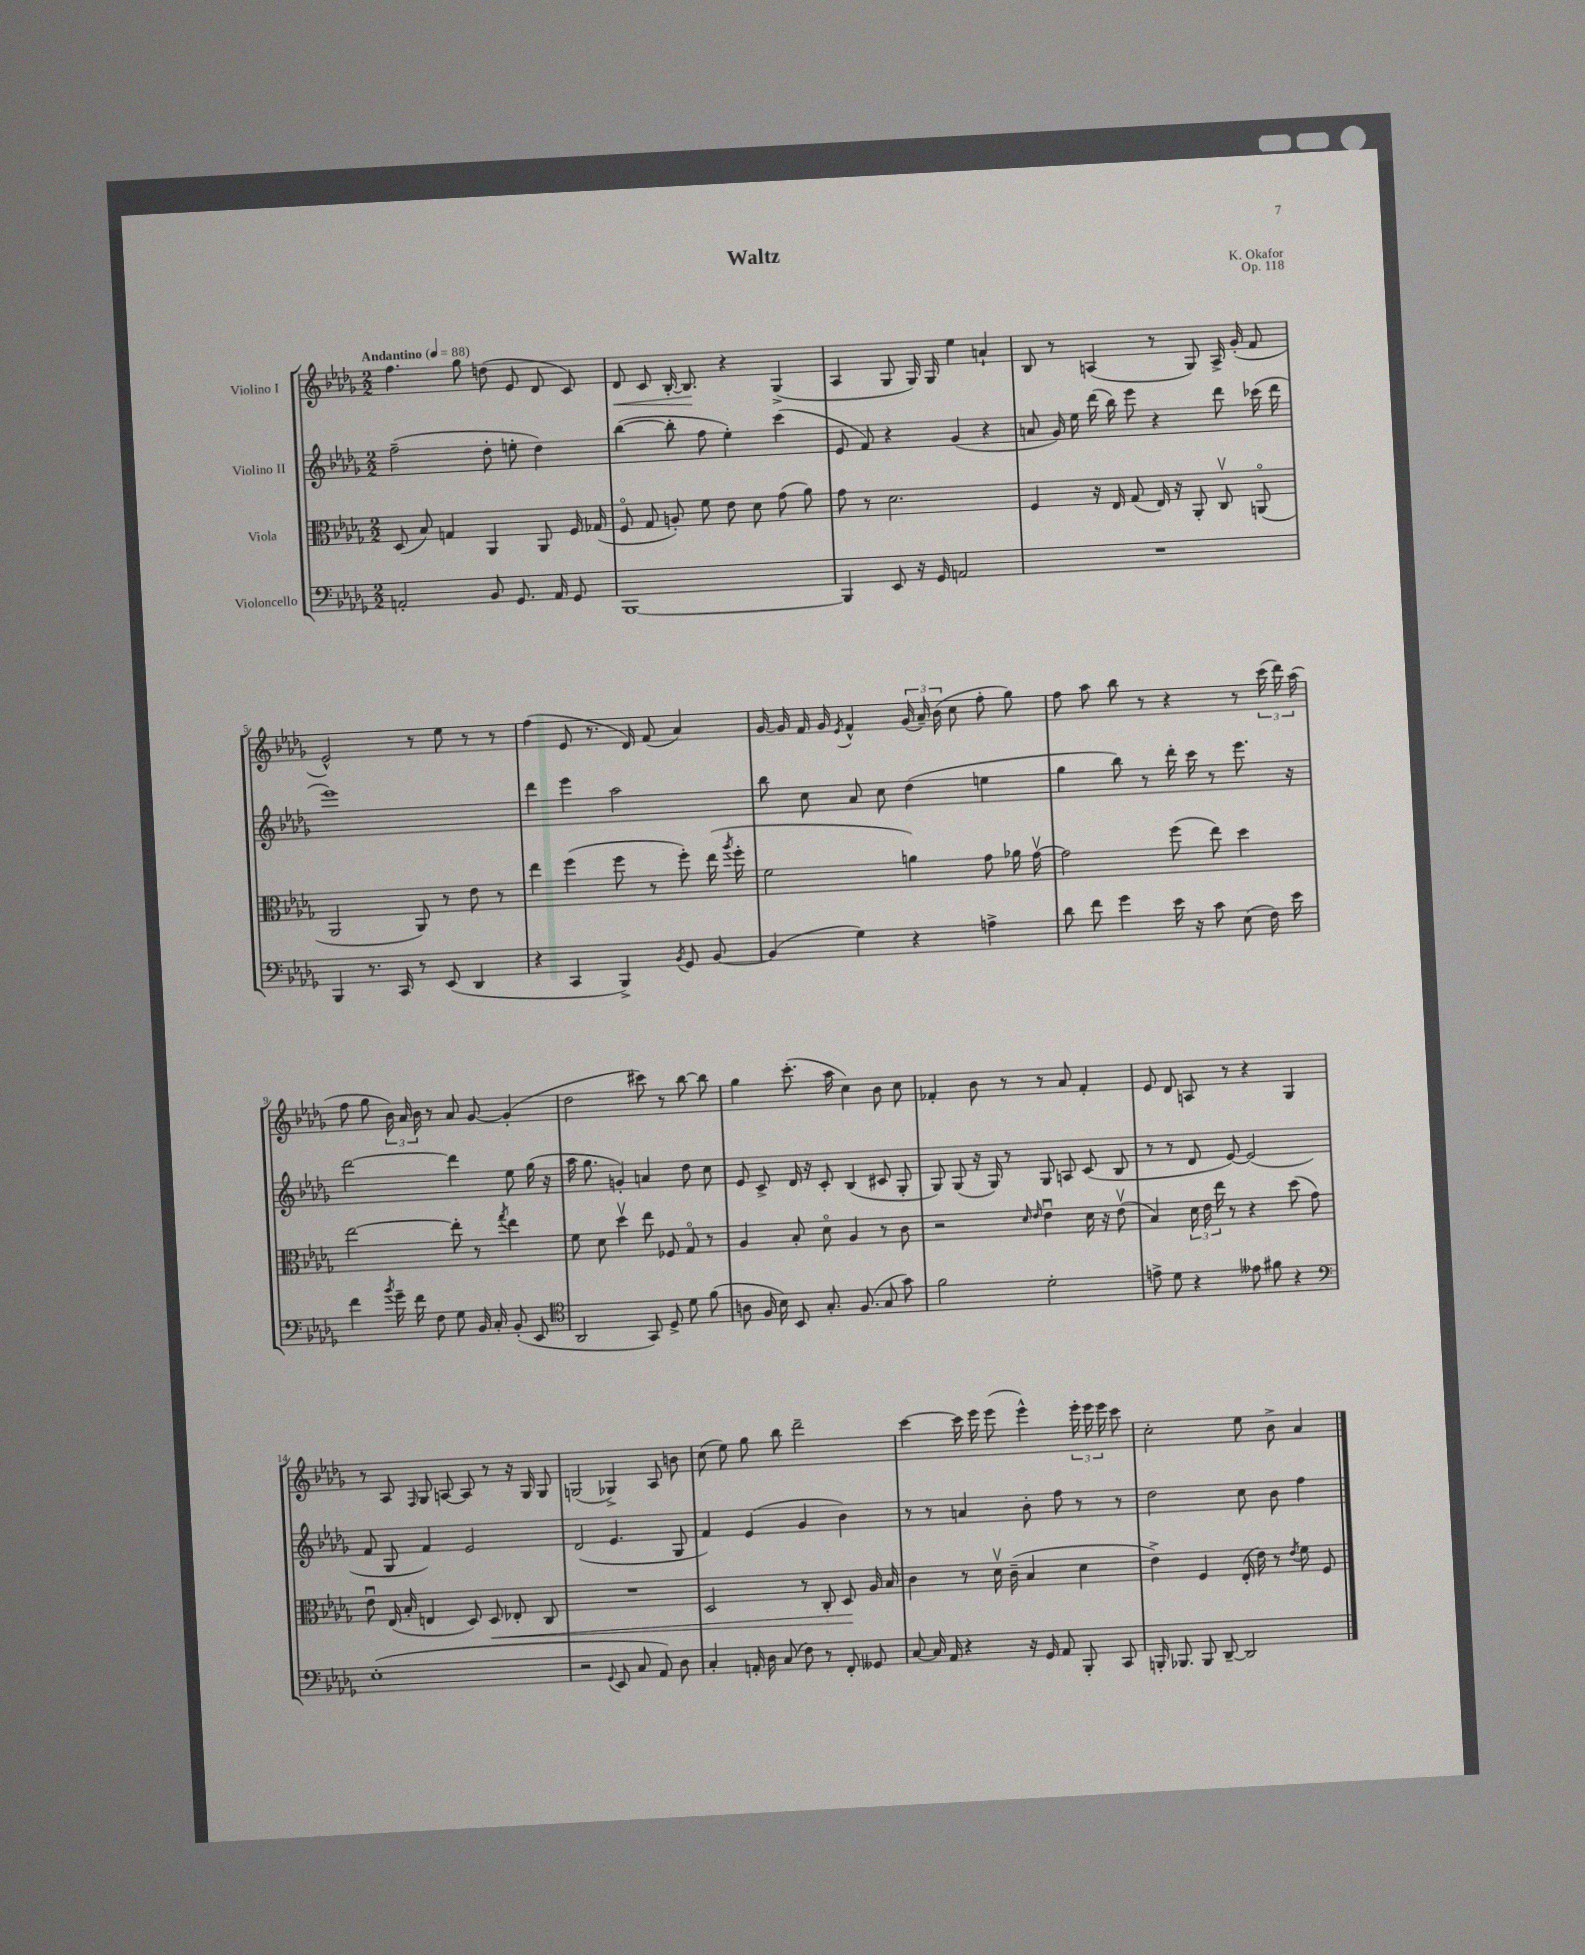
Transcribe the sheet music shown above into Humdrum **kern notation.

**kern	**kern	**dynam	**kern	**kern	**dynam
*part4	*part3	*part3	*part2	*part1	*part1
*staff4	*staff3	*staff3	*staff2	*staff1	*staff1
*I"Violoncello	*I"Viola	*	*I"Violino II	*I"Violino I	*
*clefF4	*clefC3	*	*clefG2	*clefG2	*
*k[b-e-a-d-g-]	*k[b-e-a-d-g-]	*	*k[b-e-a-d-g-]	*k[b-e-a-d-g-]	*
*M2/2	*M2/2	*	*M2/2	*M2/2	*
*MM88	*MM88	*	*MM88	*MM88	*
=1	=1	=1	=1	=1	=1
!	!	!	!	!LO:TX:a:B:t=Andantino	!
2AAn'/	(8D-/	.	(2ff~\	4.ff\	.
.	8B-/)	.	.	.	.
.	4Gn/	.	.	.	.
.	.	.	.	8gg-\	.
8BB-/	4AA-/	.	8dd-'\	(8ddn\	.
8.GG-/	.	.	8een'\	8e-/	.
.	8AA-/	.	4dd-\)	8d-/	.
16AA/	.	.	.	.	.
8GG-/	16F/	.	.	8c/)	.
.	(16G-X/	.	.	.	.
=2	=2	=2	=2	=2	=2
!	!	!	!	!	!LO:HP:b
[1BBB-	8F/	.	([4bb-\	8d-/	<
.	8G-/	.	.	8c/	.
.	8An'/)	.	8bb-'\]	[16B-'/	.
.	.	.	.	8.B-/]	.
.	8f\	.	8ff\	.	.
.	8e-\	.	4ee-'\)	4r	[
.	8d-\	.	.	.	.
.	(8g-\	.	(4ccc\	(4G-^/	.
.	8a-\)	.	.	.	.
=3	=3	=3	=3	=3	=3
4BBB-/]	8g-\	.	8e-/	4A-/	.
.	8r	.	8f/)	.	.
8EE-/	2.d-\	.	4r	8G-/	.
16r	.	.	.	16G-/)	.
16GG-/	.	.	.	16G-/	.
2AAn/	.	.	(4g-/	4ee-\	.
.	.	.	4r	4an`/	.
=4	=4	=4	=4	=4	=4
1r	4F/	.	8an/	8B-/	.
.	.	.	16g-/)	8r	.
.	.	.	16ee-\	.	.
.	16r	.	(16ddd-\	(4An/	.
.	16E-/	.	16bb-\)	.	.
.	(8G-/	.	8eee-\	.	.
.	16E-/)	.	4r	8r	.
.	16r	.	.	.	.
.	8AA-'/	.	.	8G-/)	.
.	8Cv/	.	8ddd-\	16A^/	.
.	.	.	.	(16g-'/	.
.	(8AAn/	.	(16ccc-X\	8f/	.
.	.	.	16ddd-\	.	.
!!LO:LB:g=z
=5	=5	=5	=5	=5	=5
4BBB-/	2AA-/	.	1eee-)	2e-^^/)	.
8.r	.	.	.	.	.
16CC/	.	.	.	.	.
8r	8AA-/)	.	.	8r	.
(8EE-/	8r	.	.	8ee-\	.
4DD-/	8e-\	.	.	8r	.
.	8r	.	.	8r	.
=6	=6	=6	=6	=6	=6
4r	4ee-\	.	4ddd-\	(4ff\	.
4CC/	(4ff\	.	4eee-\	8e-/	.
.	.	.	.	8.r	.
4BBB-^/)	8ff\	.	2aa-\	.	.
.	.	.	.	16d-/)	.
.	8r	.	.	(8f/	.
8qBB-/	.	.	.	.	.
8GG-/	8ff'\)	.	.	4a-/)	.
[8BB-/	(16ee-\	.	.	.	.
.	8qaa-/	.	.	.	.
.	16ff'\	.	.	.	.
=7	=7	=7	=7	=7	=7
(4BB-/]	2f\	.	8bb-\	[16g-/	.
.	.	.	.	16g-/]	.
.	.	.	8cc\	16f/	.
.	.	.	.	16g-/	.
.	.	.	.	8qe-/	.
4G-\)	.	.	8a-/	4f^^/	.
.	.	.	8cc\	.	.
4r	4an\)	.	(4dd-\	(24g-/	.
.	.	.	.	24a-~/)	.
.	.	.	.	(24b-\	.
.	.	.	.	8cc\	.
4An^\	8g-\	.	4een\	8ff'\	.
.	16a-X\	.	.	8gg-\)	.
.	[16g-v\	.	.	.	.
=8	=8	=8	=8	=8	=8
8d-\	2g-\]	.	4gg-\	8ff\	.
8f\	.	.	.	8aa-\	.
4g-\	.	.	8bb-\)	8bb-\	.
.	.	.	8r	8r	.
16e-\	(8ff\	.	16ddd-'\	4r	.
16r	.	.	16ccc\	.	.
8c\	8ee-\)	.	8r	.	.
(8E-\	4dd-\	.	8.eee-\	8r	.
16F\)	.	.	.	(24ccc\	.
.	.	.	.	24ddd-\)	.
16e-\	.	.	16r	.	.
.	.	.	.	(24aa-\	.
!!LO:LB:g=z
=9	=9	=9	=9	=9	=9
4f\	[2ee-\	.	[2ddd-\	8ff\	.
.	.	.	.	8gg-\	.
8qb-/	.	.	.	.	.
16g-~\	.	.	.	24b-\)	.
.	.	.	.	24a-/	.
16f\	.	.	.	.	.
.	.	.	.	24b-\	.
8F\	.	.	.	8r	.
8G-\	8ee-'\]	.	4ddd-\]	8a-/	.
16BB-/	8r	.	.	[8g-/	.
16C'/	.	.	.	.	.
.	8qgg-/	.	.	.	.
(8BB-'/	4ee-\	.	8ee-\	(4g-'/]	.
8EE-/	.	.	(16gg-\	.	.
.	.	.	16r	.	.
=10	=10	=10	=10	=10	=10
*clefC4	*	*	*	*	*
2AA-/	8f\	.	16aa-\	2dd-\	.
.	.	.	8.gg-\	.	.
.	8d-\	.	.	.	.
.	4dd-v\	.	4gn'/)	.	.
8GG-/)	8ee-\	.	4an/	8ccc#X\)	.
8D-^/	8F-X/	.	.	8r	.
8d-\	8G-/	.	8dd-\	[8bb-\	.
(8f\	8r	.	8cc\	8bb-\]	.
=11	=11	=11	=11	=11	=11
8An\	4A-/	.	8e-/	4gg-\	.
16F/	.	.	8c^/	.	.
16B-\)	.	.	.	.	.
8BB-/	8B-'/	.	16d-/	(8.ccc'\	.
.	.	.	16r	.	.
8.G-'/	8d-\	.	8c'/	.	.
.	.	.	.	16aa-\	.
.	4A-/	.	(4B-/	4cc\)	.
(8.F/	.	.	.	.	.
8G-/	8r	.	8c#X/	8b-\	.
8g-\)	8c\	.	8G-'/	8cc\	.
=12	=12	=12	=12	=12	=12
2f\	2r	.	8G-/)	4f-X'/	.
.	.	.	(8G-/	.	.
.	.	.	16r	8b-\	.
.	.	.	16G-/)	.	.
.	.	.	8r	8r	.
.	16qqd-/	.	.	.	.
.	16qqe-/	.	.	.	.
2d-'\	4e-u\	.	8G-/	8r	.
.	.	.	8An/	8a-/	.
.	16d-\	.	(8c/	4f-'/	.
.	16r	.	.	.	.
.	(8e-v\	.	8B-/	.	.
=13	=13	=13	=13	=13	=13
8en^\	4B-/)	.	8r	8e-/	.
8d-\	.	.	8r	8d-/	.
4r	24d-\	.	8d-/	8An/	.
.	24e-\	.	.	.	.
.	24ee-\	.	.	.	.
.	8r	.	[8e-/)	8r	.
8e--X\	4r	.	(2e-/]	4r	.
8f#X\	.	.	.	.	.
4r	(8dd-\	.	.	4G-/	.
.	8g-\)	.	.	.	.
!!LO:LB:g=z
=14	=14	=14	=14	=14	=14
*clefF4	*	*	*	*	*
(1E-'	8e-u\	.	8f/	8r	.
.	(16E-/	.	8G-/	8A-/	.
.	16B-'/	.	.	.	.
.	.	.	.	16qqF/	.
.	4En/	.	4f/)	8G-/	.
.	.	.	.	[8An/	.
.	8D-/)	.	2e-/	8A/]	.
!	!	!LO:HP:b	!	!	!
.	8D-/	<	.	8r	.
.	8E-X'/	.	.	16r	.
.	.	.	.	16G-/	.
.	8C/	.	.	8G-/	.
=15	=15	=15	=15	=15	=15
2r	1r	.	(2d-/	(2Gn/	.
8qqGG-/	.	.	.	.	.
8EE-/	.	.	4.e-/	4G-X^/)	.
8C/	.	.	.	.	.
8AA-/)	.	.	.	8A-/	.
8D-\	.	.	8G-/	8bn\	.
=16	=16	=16	=16	=16	=16
4C'/	2D-/	.	4f/)	(8cc\	.
.	.	.	.	8ee-\)	.
16AAn'/	.	.	(4e-/	8gg-\	.
16D-\	.	.	.	.	.
(8C/	.	.	.	8bb-\	.
8F\)	8r	.	4g-/	2ddd-~\	.
8r	8C'/	.	.	.	.
8FF'/	8D-/	.	4b-\)	.	.
8GG--X/	16A-/	[	.	.	.
.	16B-/	.	.	.	.
=17	=17	=17	=17	=17	=17
[8C/	4c\	.	8r	[4ccc\	.
16C/]	.	.	8r	.	.
16AA-/	.	.	.	.	.
4r	8r	.	4an/	16ccc\]	.
.	.	.	.	16eee-\	.
.	16d-v\	.	.	(8eee-\	.
.	(16c~\	.	.	.	.
16r	4B-/	.	8b-'\	4eee-^^\)	.
16GG-/	.	.	.	.	.
8AA-/	.	.	8ff\	.	.
8BBB-'/	4d-\	.	8r	24eee-'\	.
.	.	.	.	24eee-\	.
.	.	.	.	24eee-\	.
8CC/	.	.	8r	8ccc\	.
=18	=18	=18	=18	=18	=18
16BBBn'/	4e-^\)	.	2dd-\	2cc'\	.
8.BBB-X/	.	.	.	.	.
8BBB-/	4F/	.	.	.	.
[8DD-~/	.	.	.	.	.
2DD-/]	(16E-'/	.	8cc\	8ee-\	.
.	16e-\)	.	.	.	.
.	8r	.	8b-\	8b-^\	.
.	8qe-/	.	.	.	.
.	8f\	.	4ff\	4a-/	.
.	8F/	.	.	.	.
==	==	==	==	==	==
*-	*-	*-	*-	*-	*-
